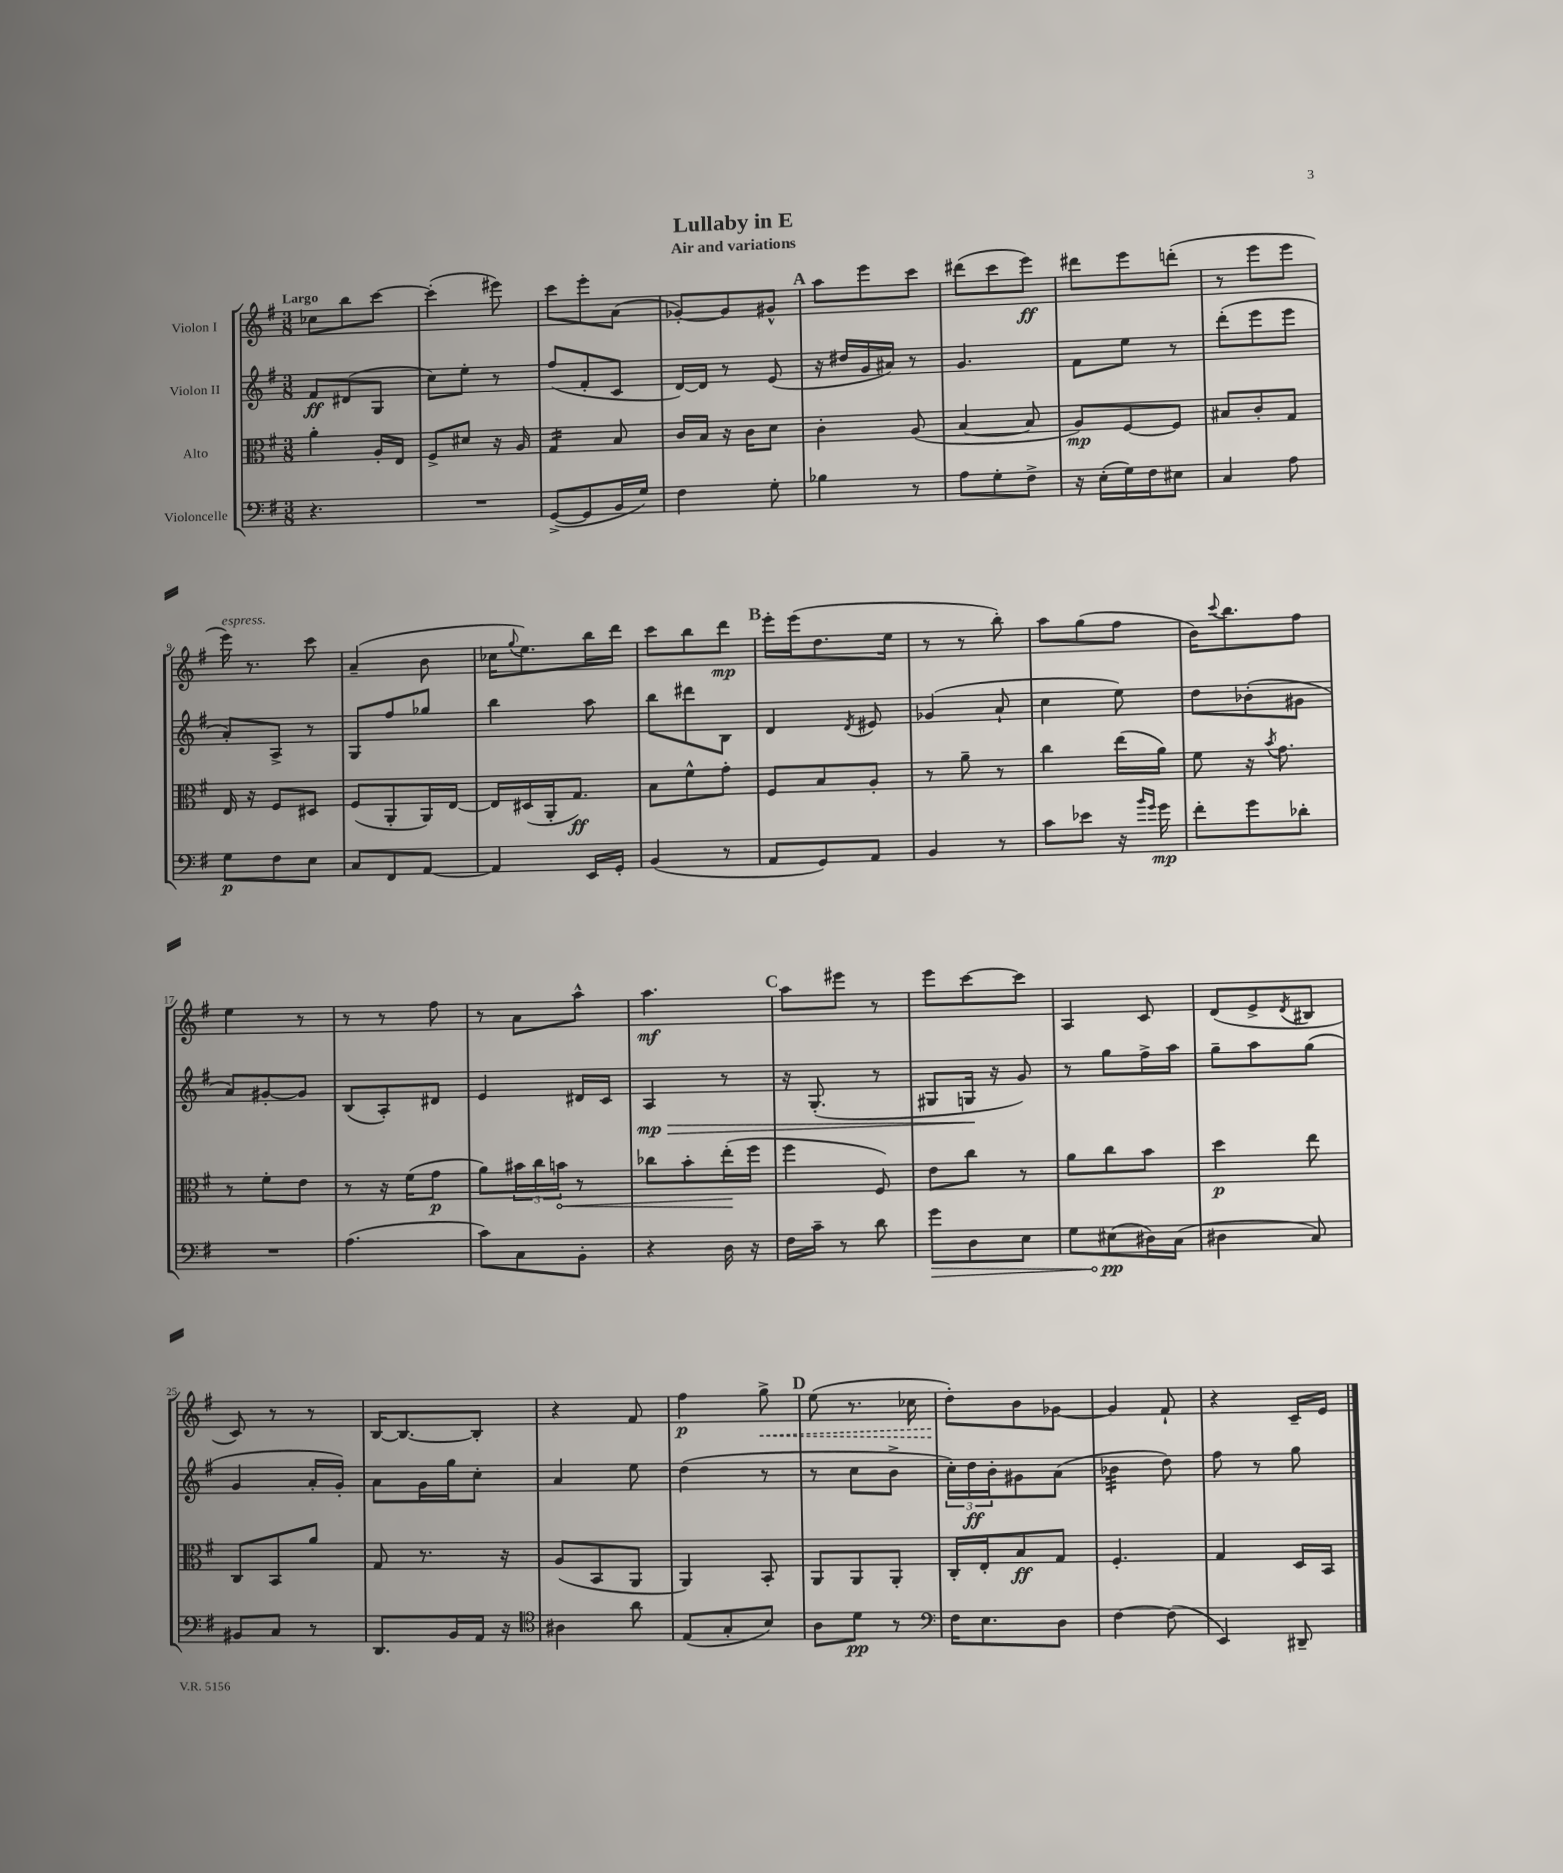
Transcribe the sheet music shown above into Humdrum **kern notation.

**kern	**kern	**kern	**kern
*staff4	*staff3	*staff2	*staff1
*clefF4	*clefC3	*clefG2	*clefG2
*k[f#]	*k[f#]	*k[f#]	*k[f#]
*M3/8	*M3/8	*M3/8	*M3/8
4.r	4a'\	8f#/L	8cc-\L
.	.	(8d#/	8bb\
.	16A'/LL	8G/J	[8ccc\J
.	16E/JJ	.	.
=	=	=	=
4.r	8F#^/L	8cc\L)	(4ccc'\]
.	8d#/J	8ee'\J	.
.	16r	8r	8eee#\)
.	16A/	.	.
=	=	=	=
([8GG^/L	4G/	(8ff#/L	8ccc\L
8GG/]	.	8f#'/	8eee'\
16BB/L	8B/	8c/J	(8a\J
16G/JJ)	.	.	.
=	=	=	=
4F#\	16c/LL	[16d/LL)	[8g-'/L)
.	16B/JJ	16d/]JJ	.
.	16r	8r	8g-/]
.	16c\LK	.	.
8G'\	8d\J	(8e/	8g#^^/J
=	=	=	=
4B-\	4c'\	16r	8aa\L
.	.	16dd#/LL	.
.	.	16g/	8eee\
.	.	16a#/JJ)	.
8r	(8A/	8r	8ccc\J
=	=	=	=
8A\L	[4B/	4.g/	(8ddd#\L
8G'\	.	.	8ccc\
8F#^\J	8B/]	.	8eee\J)
=	=	=	=
16r	8A/L)	8f#\L	8ddd#\L
(16E'\LL	.	.	.
16G\)	[8F#/	8ee\J	8eee\
16F#\J	.	.	.
8E#\J	8F#/]J	8r	(8ddd'\J
=	=	=	=
4C/	8B#/L	(8ddd'\L	8r
.	8c'/	8eee\	8eee\L
8A\	8G/J	8eee\J	8eee\J
=	=	=	=
8G\L	16E/	8a'/L)	16eee\)
.	16r	.	8.r
8F#\	8F#/L	8A^/J	.
8E\J	8D#/J	8r	8ccc\
=	=	=	=
8C/L	(8F#/L	8G/L	(4a~/
8FF#/	8AA'/	8ff#/	.
[8AA/J	16AA/L)	8gg-/J	8b\
.	[16E/JJ	.	.
=	=	=	=
4AA/]	16E/]LL	4bb\	16cc-\LK
.	.	.	8qqgg/
.	(16D#/	.	8.ee\)
.	16AA'/J	.	.
.	8.G/J)	.	.
16EE/LL	.	8aa\	16bb\L
16GG'/JJ	.	.	16ddd\JJ
=	=	=	=
(4BB/	8B\L	8bb\L	8ccc\L
.	8f#^^\	8ddd#\	8bb\
8r	8g'\J	8B\J	8ddd\J
=	=	=	=
8AA/L	8F#/L	4d/	16eee'\LL
.	.	.	(16eee\J
8GG/)	8B/	.	8.dd\
.	.	8qd/	.
8AA/J	8A'/J	8e#/	.
.	.	.	16ee\Jk
=	=	=	=
4BB/	8r	(4g-/	8r
.	8a~\	.	8r
8r	8r	8a`/	8bb'\)
=	=	=	=
8c\L	4cc\	4cc\	8aa\L
8e-\J	.	.	(8gg\
16r	(16ee\LL	8ee\)	8ff#\J
16qqb/LL	.	.	.
16qqg/JJ	.	.	.
16g\	16a\JJ)	.	.
=	=	=	=
8f#'\L	8f#\	8dd\L	16b\LK)
.	.	.	8qqccc/
.	.	.	8.bb\
8g\	16r	(8b-'\	.
.	8qb/	.	.
.	8.g\	.	.
8d-'\J	.	8g#\J	8ff#\J
=	=	=	=
4.r	8r	8a/L)	4ee\
.	8f#'\L	[8g#'/	.
.	8e\J	8g#/]J	8r
=	=	=	=
(4.A\	8r	(8B/L	8r
.	16r	8A'/)	8r
.	(16f#\LK	.	.
.	8g\J	8d#/J	8ff#\
=	=	=	=
8c\L)	8a\L)	4e/	8r
8C\	24b#\L	.	8a\L
.	24cc\	.	.
.	24b\JJ	.	.
8BB'\J	8r	16d#/LL	8aa^^\J
.	.	16c/JJ	.
=	=	=	=
4r	8cc-\L	4A/	4.aa\
.	8b'\	.	.
16D\	(16ee'\L	8r	.
16r	16ff#\JJ	.	.
=	=	=	=
16F#\LL	4ff#\	16r	8aa\L
16c~\JJ	.	(8.G'/	.
8r	.	.	8eee#\J
8d\	8F#/)	8r	8r
=	=	=	=
8g\L	8e\L	8G#/L	8eee\L
8D\	8cc\J	16G/Jk	[8ccc\
.	.	16r	.
8E\J	8r	8g/)	8ccc\]J
=	=	=	=
8G\L	8a\L	8r	4A/
(8E#\	8cc\	8gg\L	.
16D#\L)	8b\J	16ff#^\L	8c/
(16C\JJ	.	16aa\JJ	.
=	=	=	=
4D#\	4dd\	8gg~\L	(8d/L
.	.	8aa\	8e^/
.	.	.	8qd/
8C/)	8ee\	(8gg\J	8B#/J
=	=	=	=
8BB#/L	8C/L	4g/	8c/)
8C/J	8BB/	.	8r
8r	8a/J	16a'/LL	8r
.	.	16g'/JJ)	.
=	=	=	=
8.DD/L	8G/	8a\L	[16B/LK
.	.	.	8.B/_
.	8.r	16g\L	.
16BB/L	.	16gg\J	.
16AA/JJ	.	8cc'\J	8B'/]J
16r	16r	.	.
=	=	=	=
*clefC4	*	*	*
4A#\	(8A/L	4a/	4r
.	8BB/	.	.
8a\	8AA/J	8ee\	8f#/
=	=	=	=
(8E/L	4AA/)	(4dd\	4ff#\
8G'/	.	.	.
8B/J)	8BB'/	8r	8gg^\
=	=	=	=
8A\L	8AA/L	8r	(8ee\
8d\J	8AA/	8cc\L	8.r
8r	8AA'/J	8b^\J	.
.	.	.	16cc-\
=	=	=	=
*clefF4	*	*	*
16F#\LK	16C'/LL	24cc'\LL)	8dd'\L)
.	.	24dd\	.
8.E\	16E'/J	.	.
.	.	24b'\J	.
.	8B/	8g#\	8b\
8D\J	8G/J	(8a\J	[8g-\J
=	=	=	=
[4F#\	4.F#'/	4b-\	4g-/]
(8F#\]	.	8dd\)	8f#`/
=	=	=	=
4EE/)	4G/	8ff#\	4r
.	.	8r	.
8DD#~/	16D/LL	8gg\	16c~/LL
.	16BB/JJ	.	16e/JJ
==	==	==	==
*-	*-	*-	*-
